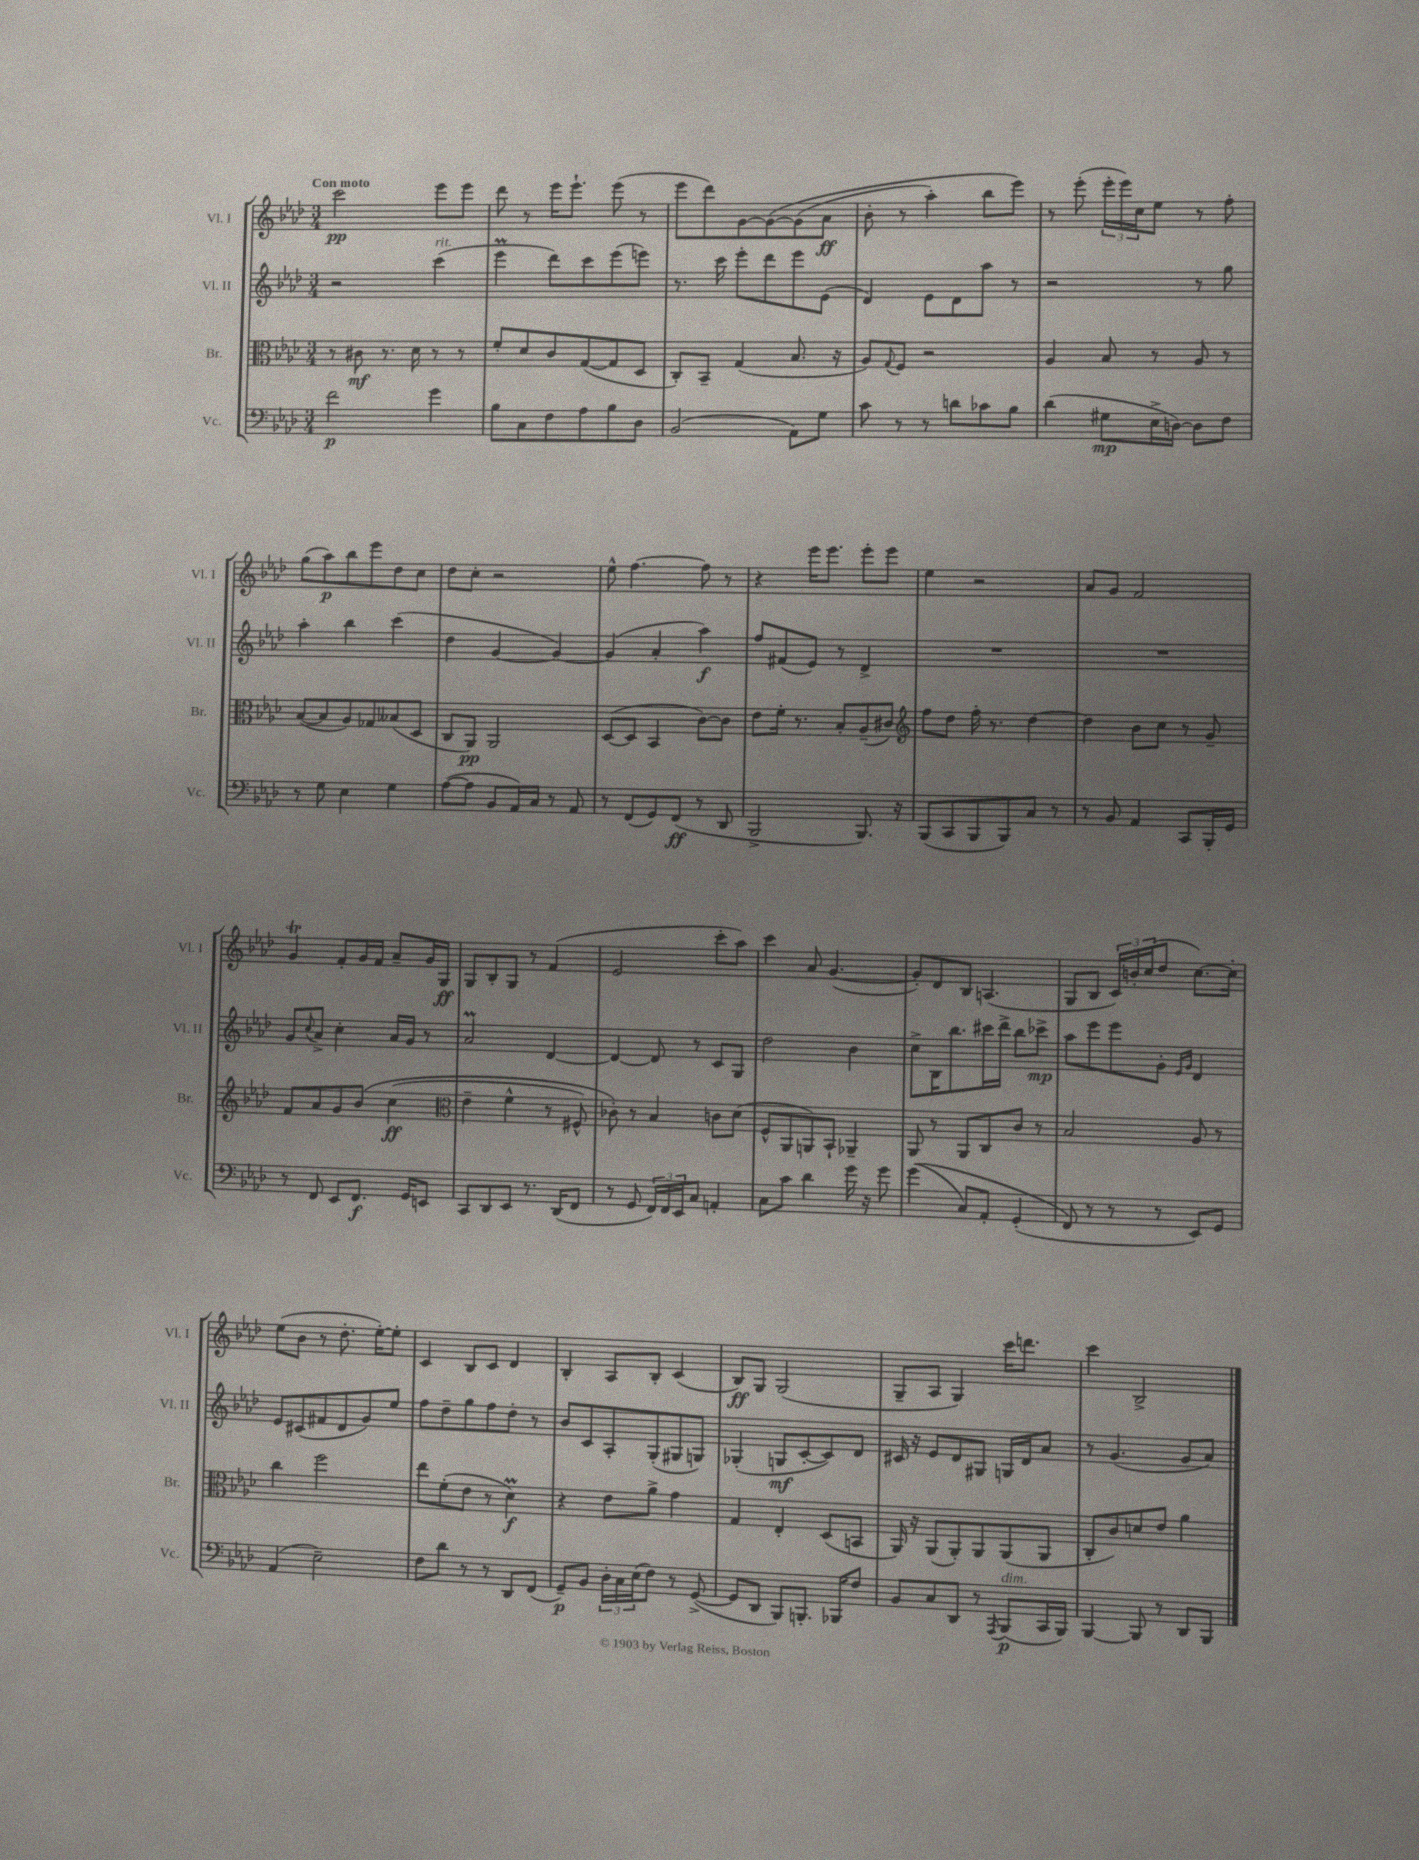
<<
\new StaffGroup <<
\new Staff = "s0" \with { instrumentName = "Vl. I" shortInstrumentName = "Vl. I" } {
    \clef treble \key aes \major \numericTimeSignature \time 3/4 \tempo "Con moto"
    c'''2\pp ees'''8 ees'''8 |
    des'''8 r8 ees'''16 ees'''8.-! ees'''8( r8 |
    ees'''8 des'''8) g'8~ g'8~\( g'8( aes'8\ff |
    bes'8-. r8 aes''4-.) bes''8 ees'''8\) |
    r8 ees'''8-.( \tuplet 3/2 { ees'''16-. ees'''16) c''16 } ees''8 r8 f''8-. |
    g''8( aes''8\p) bes''8 ees'''8 des''8 c''8 |
    des''8 c''8-. r2 |
    ees''8-^ f''4.~ f''8 r8 |
    r4 ees'''16 ees'''8. ees'''8-. ees'''8 |
    ees''4 r2 |
    aes'8 g'8 f'2 |
    g'4\trill f'8-. g'16 f'16 aes'8-- g'16 g16\ff |
    g8 bes8-. g8 r8 f'4( |
    ees'2 c'''8-. aes''8) |
    c'''4 aes'8 g'4.~( |
    g'8-.) des'8 bes8 a4.( |
    g8 bes8 \tuplet 3/2 { c'16) b'16-. c''16( } des''8 c''8.~) c''16-. |
    ees''8( bes'8 r8 des''8.-. ees''16~-.) ees''8-. |
    c'4 bes8 c'8 des'4 |
    bes4-. aes8 bes8-. c'4( |
    bes8\ff) g8 g2( |
    g8-- aes8 g4) c'''16 d'''8. |
    c'''4 bes2-> \bar "|." |
}
\new Staff = "s1" \with { instrumentName = "Vl. II" shortInstrumentName = "Vl. II" } {
    \clef treble \key aes \major \numericTimeSignature \time 3/4
    r2 c'''4^\markup { \italic "rit." }( |
    ees'''4\prall des'''8) c'''8 ees'''8( e'''8) |
    r8. c'''16 ees'''8-. des'''8 ees'''8 ees'8( |
    des'4) ees'8 des'8 aes''8 r8 |
    r2 r8 g''8 |
    aes''4-. bes''4 c'''4( |
    des''4 g'4~ g'4~) |
    g'4( aes'4-. aes''4\f) |
    f''8 fis'8( ees'8) r8 des'4-> |
    R2. |
    R2. |
    g'8 \appoggiatura { c''8 } aes'8-> c''4-. aes'16 g'16 r8 |
    aes'2\prall des'4~ |
    des'4~ des'8 r8 c'8 g8 |
    des''2 bes'4 |
    c''8-> bes16 bes''8. cis'''16 des'''16-> bes''8 ces'''8->\mp |
    aes''8 ees'''8 ees'''8 g'8-. \grace { ees'16 g'16 } des'4 |
    ees'8 cis'8( fis'8 des'8 g'8) ees''8 |
    f''8 des''8-- g''8 f''8 des''8-. r8 |
    bes'8 c'8 aes8-. g8-.( gis8 g8) |
    ges4-.( g8\mf c'8~-. c'8) des'8 |
    cis'16 r16 ees'8 des'8 gis8 g16 des'16 aes'8 |
    r8 g'4.( g'8 aes'8) \bar "|." |
}
\new Staff = "s2" \with { instrumentName = "Br." shortInstrumentName = "Br." } {
    \clef alto \key aes \major \numericTimeSignature \time 3/4
    r8 cis'8\mf r8. des'16 r8 r8 |
    f'8-. des'8 c'8 g8~( g8 des8 |
    c8-.) bes,8-- g4( bes8. r16 |
    aes8) \appoggiatura { g8 } f8 r2 |
    aes4 bes8 r8 aes8 r8 |
    bes8~( bes8 aes8) ges8 beses8( des8 |
    c8 aes,8\pp) aes,2 |
    des8~( des8 bes,4 c'8~) c'8 |
    ees'8 f'16-. r8. bes8-. aes8--( cis'8) |
    \clef treble f''8 des''8 f''16-. r8. des''4~ |
    des''4 bes'8 c''8 r8 g'8-- |
    f'8 aes'8 g'8 bes'8\( c''4\ff( |
    \clef alto ees'4-- f'4-^ r8 fis8-^) |
    ces'8-.\) r8 bes4 c'8 des'8( |
    f8-^ aes,8 a,8) bes,8-! aes,4-- |
    aes,8 r8 aes,8 c8 c'8 r8 |
    bes2 aes8 r8 |
    c''4 f''2 |
    ees''8 f'8-.( ees'8 r8 des'4\prall\f) |
    r4 ees'8 aes'8-> g'4 |
    g4 ees4-. des8( b,8 |
    aes,16) r16 aes,8( aes,8-.) aes,8 aes,8( aes,8 |
    c8-. c'8) d'8 ees'8 aes'4 \bar "|." |
}
\new Staff = "s3" \with { instrumentName = "Vc." shortInstrumentName = "Vc." } {
    \clef bass \key aes \major \numericTimeSignature \time 3/4
    f'2\p g'4 |
    bes8 c8 f8 aes8 bes8 des8 |
    bes,2( aes,8) g8 |
    c'8 r8 r8 d'8 ces'8 bes8 |
    des'4( gis8\mp ees16-> d16~) d8 f8 |
    r8 g8 ees4 g4 |
    aes8~( aes8 bes,8 aes,16) c16 r8 aes,8 |
    r8 f,8( g,8) f,8\ff( r8 des,8 |
    bes,,2-> bes,,8.) r16 |
    bes,,8( c,8 bes,,8 bes,,8) c8 r8 |
    r8 bes,8 aes,4 c,8 bes,,16-. g,16 |
    r8 f,8 ees,8 f,8.\f g,16 e,8 |
    c,8 des,8 ees,8 r8. des,16( f,8 |
    r8 g,8 \tuplet 3/2 { f,16) f,16 ees,16 } c8 a,4-. |
    c8 c'8 des'4 g'16 r16 g'8 |
    g'4(\( c8) aes,8-. g,4-.( |
    f,8\) r8 r8 r8 ees,8) g,8 |
    aes,4( ees2--) |
    f8 des'8 r8 r8 des,8 f,8( |
    g,8--\p) bes,8 \tuplet 3/2 { des16-. c16 ees16( } f8) r8 g,8~->( |
    g,8 des,8 bes,,8) b,,8.-. bes,,16 f8 |
    bes,8 c8 des,8 r8 \acciaccatura { aes,,8 } bes,,8\p^\markup { \italic "dim." }( c,16 bes,,16) |
    bes,,4~ bes,,8 r8 des,8 bes,,8 \bar "|." |
}
>>
>>
\layout { \context { \Score \remove "Bar_number_engraver" } }
